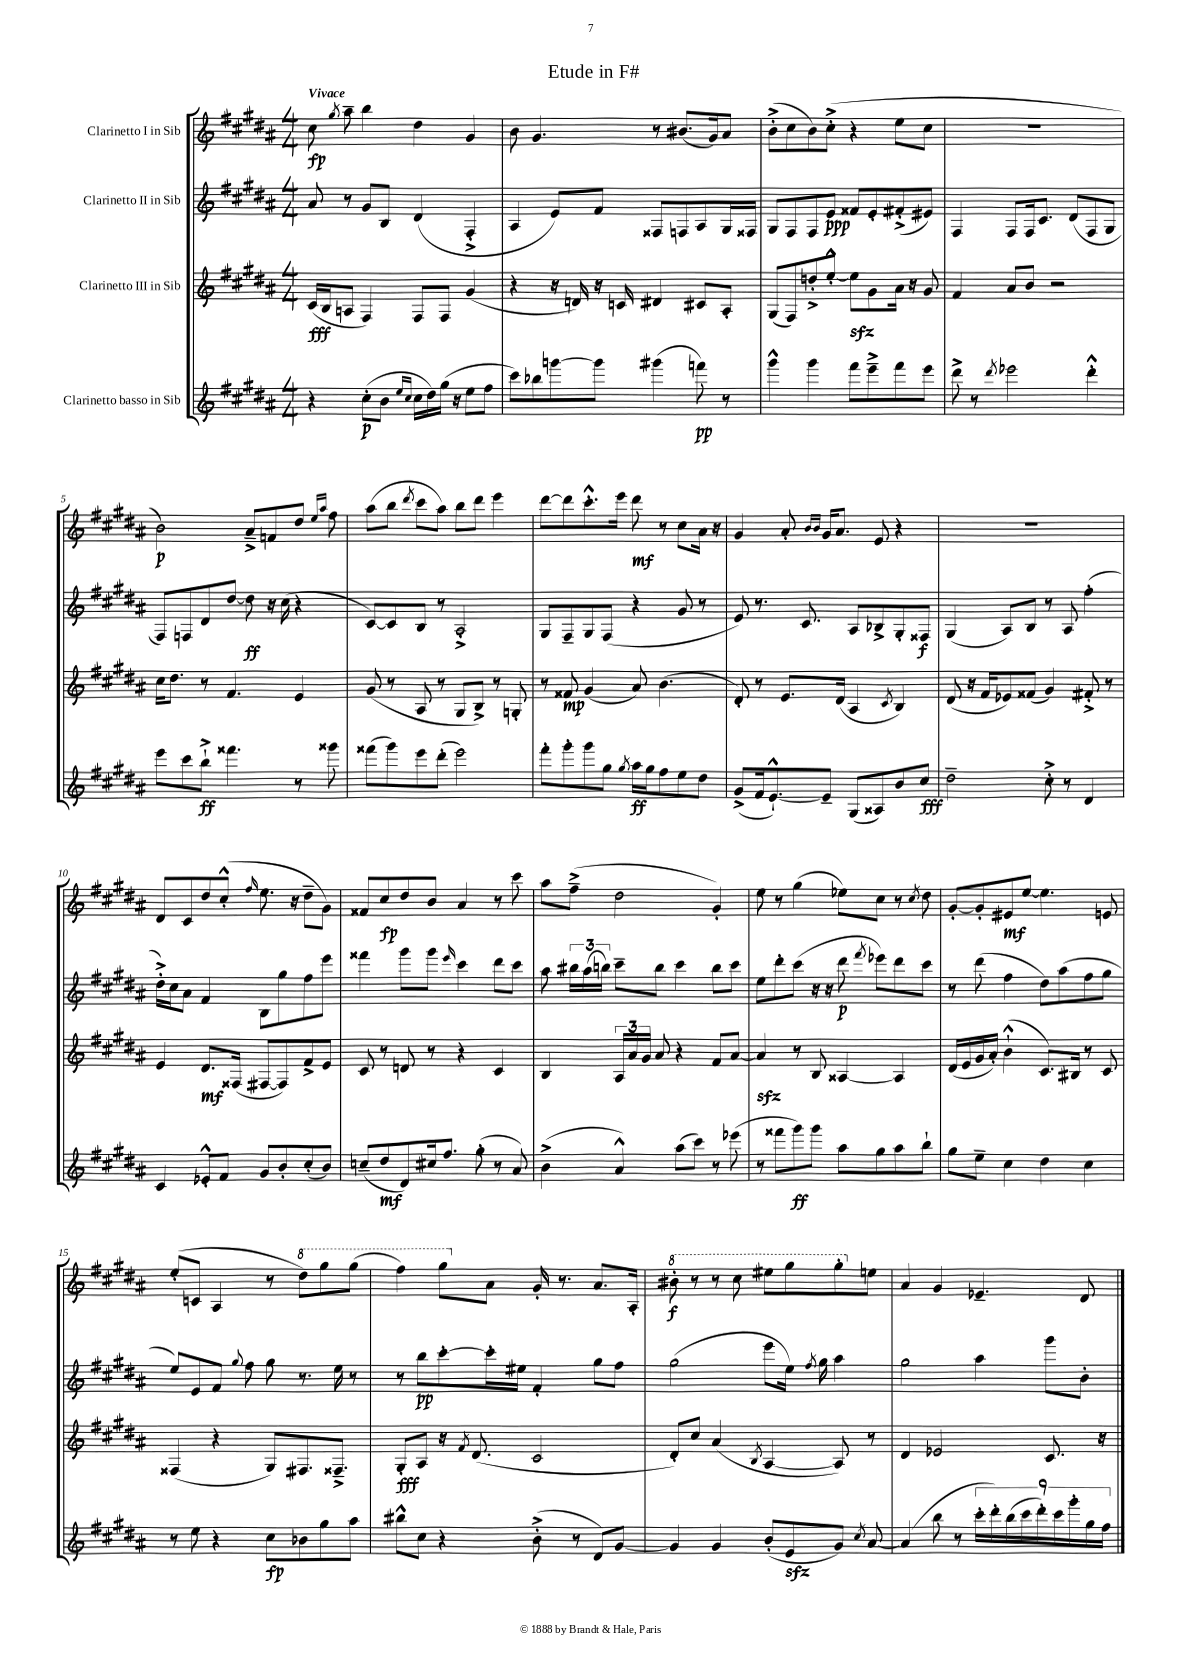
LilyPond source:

\header { title = "Etude in F#" }
<<
\new StaffGroup <<
\new Staff = "s0" \with { instrumentName = "Clarinetto I in Sib" } {
    \clef treble \key b \major \numericTimeSignature \time 4/4 \tempo "Vivace"
    \autoBeamOff cis''8\fp \acciaccatura { gis''8 } ais''8-- b''4 dis''4 gis'4 |
    b'8 gis'4. r8 bis'8.[( gis'16) ais'8] |
    b'8[-.->( cis''8 b'8) cis''8]-.->( r4 e''8[ cis''8] |
    R1 |
    b'2\p) ais'8[---> f'8 dis''8] \grace { e''16[ ais''16] } fis''8 |
    ais''8[( b''8] \acciaccatura { dis'''8 } cis'''8[ ais''8]) b''8[ dis'''8] e'''4 |
    dis'''8[~ dis'''8 cis'''8.-.-^ e'''16] dis'''8\mf r8 cis''8[ ais'16] r16 |
    gis'4 ais'8-. \grace { b'16[ b'16] } gis'16[ ais'8.] e'8 r4 |
    R1 |
    dis'8[ cis'8 dis''8 cis''8]-.-^( \grace { fis''16 } e''8. r16 dis''8[-- gis'8]) |
    fisis'8[ cis''8\fp dis''8 b'8] ais'4 r8 cis'''8 |
    ais''8[ fis''8]--->( dis''2 gis'4-.) |
    e''8 r8 gis''4( ees''8[) cis''8] r8 \acciaccatura { cis''8 } dis''8 |
    gis'8[~-. gis'8-. eis'8\mf e''8]~ e''4. e'8 |
    e''8[-.( c'8] ais4 r8 \ottava #1 dis'''8[) gis'''8 gis'''8]( |
    fis'''4) gis'''8[ \ottava #0 ais'8] gis'16-. r8. ais'8.[ ais16]-. |
    \ottava #1 bis''8-.\f r8 r8 cis'''8 eis'''8[ gis'''8 gis'''8-. \ottava #0 e''!8] |
    ais'4 gis'4 ees'4.-- dis'8 \bar "|." |
}
\new Staff = "s1" \with { instrumentName = "Clarinetto II in Sib" } {
    \clef treble \key b \major \numericTimeSignature \time 4/4
    \autoBeamOff ais'8 r8 gis'8[ b8] dis'4( fis4-.-> |
    ais4 e'8[) fis'8] fisis8[ f8 ais8 gis16 fisis16] |
    gis8[ fis8 fis8 e'8]\ppp fisis'8[ e'8-. fis'8-.->( eis'8]) |
    fis4 fis8[ fis16 cis'8.] dis'8[( fis8 gis8] |
    fis8[) f8 dis'8 dis''8]~ dis''8\ff r16 cis''16( r4 |
    cis'8[~) cis'8 b8] r8 ais2-.-> |
    gis8[ fis8-- gis8 fis8]( r4 gis'8 r8 |
    e'8) r8. cis'8. ais8[ bes8-> gis8-. fisis8]\f |
    gis4( ais8[) b8] r8 ais8 fis''4-.( |
    dis''16[-.->) cis''16 ais'8] fis'4 b8[ gis''8 fis''8 e'''8] |
    fisis'''4 gis'''8[ gis'''8] \grace { e'''16 } cis'''4 dis'''8[ cis'''8] |
    ais''8 \tuplet 3/2 { bis''16[ ais''16( b''16]) } cis'''8[-- b''8] cis'''4 b''8[ cis'''8] |
    e''8[ dis'''8-. cis'''8]( r16 r16 dis'''8\p \acciaccatura { fis'''8 } ees'''8[) dis'''8 cis'''8] |
    r8 dis'''8( fis''4 dis''8[) ais''8( fis''8 gis''8] |
    e''8[) e'8 fis'8] \appoggiatura { gis''8 } fis''8 gis''8 r8. e''16 r8 |
    r8 b''8[\pp cis'''8~-. cis'''16-. eis''16] fis'4-. gis''8[ fis''8] |
    gis''2( e'''8[ e''16]) \acciaccatura { fis''8 } gis''16 ais''4 |
    gis''2 ais''4 gis'''8[ b'8]-. \bar "|." |
}
\new Staff = "s2" \with { instrumentName = "Clarinetto III in Sib" } {
    \clef treble \key b \major \numericTimeSignature \time 4/4
    \autoBeamOff cis'16[\fff( b16 a8] fis4) fis8[ fis8] gis'4( |
    r4 r16 d'16) r16 c'16 dis'4 cis'8[ ais8]-. |
    gis8[( fis8) d''8-.-> e''8]~-.-^ e''8[\sfz gis'8 ais'16] r16 gis'8 |
    fis'4 ais'8[ b'8] r2 |
    cis''16[ dis''8.] r8 fis'4. e'4 |
    gis'8( r8 ais8 r8 gis8[ b8]->) r8 g8-. |
    r8 fisis'8\mp gis'4( ais'8) b'4.( |
    dis'8-.) r8 e'8.[ dis'16]( ais4 \acciaccatura { cis'8 } b4) |
    dis'8( r16 fis'16[ ees'8) fisis'8]( gis'4) fis'8-.-> r8 |
    e'4 dis'8.[\mf fisis16]( fis8[~ fis8) fis'8-> e'8] |
    cis'8 r8 d'8 r8 r4 cis'4 |
    b4 \tuplet 3/2 { ais16[ ais'16 gis'16] } ais'8 r4 fis'8[ ais'8]~ |
    ais'4\sfz r8 b8 aisis4~ aisis4 |
    dis'16[( e'16 gis'16 ais'16]-.) b'4-!-^( cis'8.[) bis16] r8 cis'8 |
    fisis4( r4 gis8[) fis8. fisis8.]---> |
    gis8[-.\fff ais8] r16 \acciaccatura { fis'8 } dis'8.( cis'2 |
    dis'8[-.) cis''8] ais'4( \acciaccatura { b8 } ais4~ ais8) r8 |
    dis'4 ees'2 cis'8. r16 \bar "|." |
}
\new Staff = "s3" \with { instrumentName = "Clarinetto basso in Sib" } {
    \clef treble \key b \major \numericTimeSignature \time 4/4
    \autoBeamOff r4 cis''8[-.\p( b'8] \grace { e''16[ cis''16] } cis''16[ dis''16) gis''16]( r16 e''8[ fis''8] |
    cis'''8[) bes''8 g'''8~ g'''8] gis'''4( f'''8\pp) r8 |
    gis'''4-^ gis'''4 fis'''8[ e'''8---> fis'''8 e'''8] |
    dis'''8-> r8 \acciaccatura { dis'''8 } ees'''2 dis'''4-.-^ |
    e'''8[ cis'''8 b''8]-!->\ff fisis'''4. r8 gisis'''8 |
    fisis'''8[( gis'''8) e'''8 dis'''8]-.( e'''2) |
    fis'''8[-. gis'''8-. gis'''8 gis''8] \acciaccatura { gis''8 } ais''16[\ff gis''16 fis''8 e''8 dis''8] |
    gis'8[->( fis'16 e'8.~-!-^) e'8]-- gis8[( aisis8) b'8 cis''8]\fff |
    dis''2-- cis''8-.-> r8 dis'4 |
    cis'4 ees'8[-.-^ fis'8] gis'8[ b'8-. cis''8-.( b'8]) |
    c''8[--( dis''8\mf dis'8) cis''16 fis''8.] gis''8-.( r8 ais'8) |
    b'4->( ais'4-^) ais''8[( cis'''8]) r8 ees'''8( |
    r8 fisis'''8[ gis'''8\ff) gis'''8] ais''8[ gis''8 ais''8 b''8]-! |
    gis''8[ e''8]-- cis''4 dis''4 cis''4 |
    r8 e''8 r4 cis''8[\fp bes'8 gis''8 ais''8] |
    bis''8[-^ cis''8] r4 b'8-.->( r8 dis'8[) gis'8]~ |
    gis'4 gis'4 b'8[-.( e'8\sfz gis'8]) \acciaccatura { cis''8 } ais'8~ |
    ais'4( b''8 r8 \tuplet 9/8 { cis'''16[-. dis'''16-.) b''16( cis'''16 dis'''16-.) cis'''16 gis'''16-. gis''16 fis''16] } \bar "|." |
}
>>
>>
